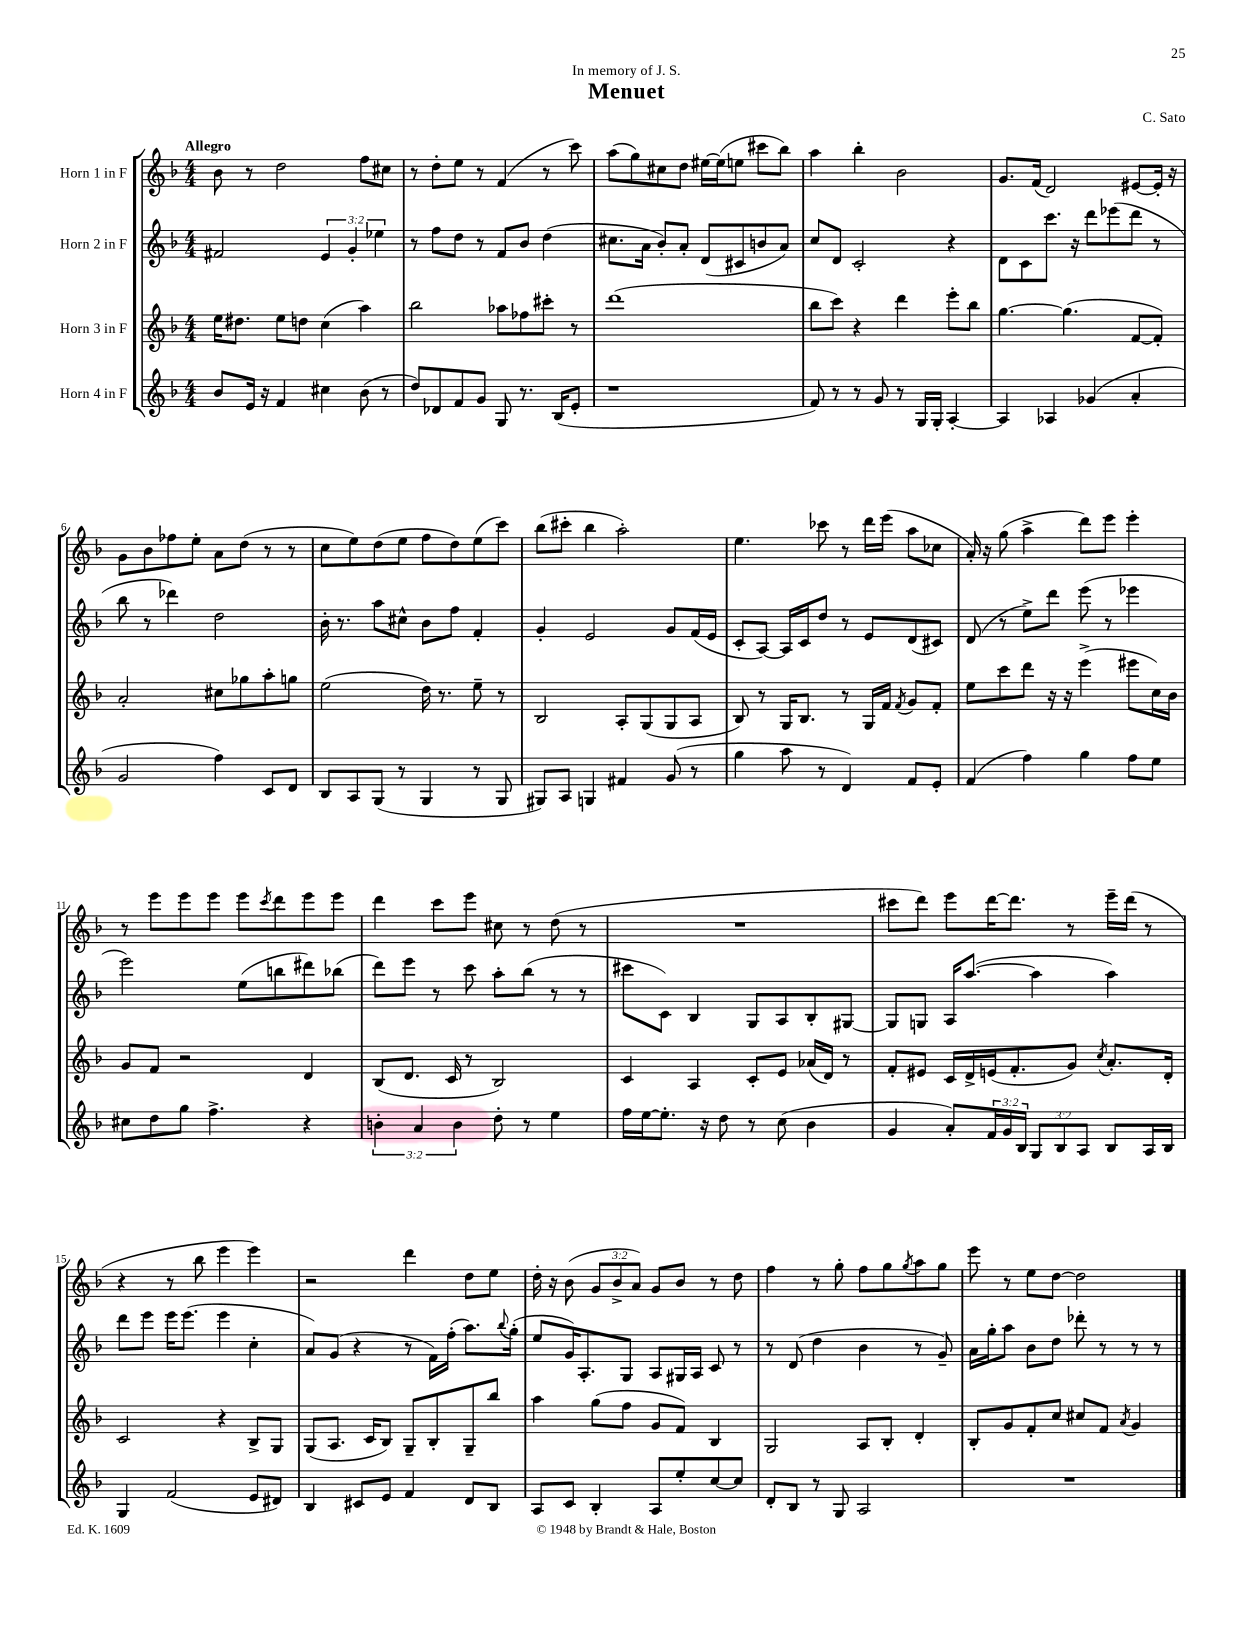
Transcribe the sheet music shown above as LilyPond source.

\header { title = "Menuet" composer = "C. Sato" dedication = "In memory of J. S." }
<<
\new StaffGroup <<
\new Staff = "s0" \with { instrumentName = "Horn 1 in F" } {
    \clef treble \key f \major \numericTimeSignature \time 4/4 \override Staff.TupletNumber.text = #tuplet-number::calc-fraction-text \tempo "Allegro"
    bes'8 r8 d''2 f''8 cis''8 |
    r8 d''8-. e''8 r8 f'4( r8 c'''8) |
    a''8( g''8) cis''8 d''8 eis''16~ eis''16( e''8 cis'''8 bes''8) |
    a''4 bes''4-. bes'2 |
    g'8. f'16( d'2) eis'8~ eis'16-. r16 |
    g'8 bes'8 fes''8 e''8-. a'8 d''8( r8 r8 |
    c''8 e''8) d''8( e''8 f''8 d''8) e''8( c'''8) |
    bes''8( cis'''8-. bes''4 a''2-.) |
    e''4. ces'''8 r8 d'''16 e'''16( a''8 ces''8 |
    a'16-.) r16 g''8( a''4-> d'''8) e'''8 e'''4-. |
    r8 e'''8 e'''8 e'''8 e'''8 \acciaccatura { c'''8 } d'''8 e'''8 e'''8 |
    d'''4 c'''8 e'''8 cis''8 r8 d''8( r8 |
    R1 |
    cis'''8 d'''8) e'''8 d'''16~ d'''8. r8 e'''16-- d'''16( r8 |
    r4 r8 bes''8 e'''4 e'''4) |
    r2 d'''4 d''8 e''8 |
    d''16-. r16 bes'8( \tuplet 3/2 { g'8 bes'8-> a'8) } g'8 bes'8 r8 d''8 |
    f''4 r8 g''8-. f''8 g''8 \acciaccatura { g''8 } a''8 g''8 |
    e'''8 r8 e''8 d''8~ d''2 \bar "|." |
}
\new Staff = "s1" \with { instrumentName = "Horn 2 in F" } {
    \clef treble \key f \major \numericTimeSignature \time 4/4 \override Staff.TupletNumber.text = #tuplet-number::calc-fraction-text
    fis'2 \tuplet 3/2 { e'4 g'4-. ees''4 } |
    r8 f''8 d''8 r8 f'8 bes'8 d''4( |
    cis''8. a'16 bes'8-.) a'8-. d'8( cis'8 b'8 a'8) |
    c''8 d'8 c'2-. r4 |
    d'8 c'8 c'''8. r16 d'''8 ees'''8( d'''8 r8 |
    bes''8 r8 des'''4) d''2 |
    bes'16-. r8. a''8 cis''8-^ bes'8 f''8 f'4-. |
    g'4-. e'2 g'8 f'16( e'16 |
    c'8-. a8~) a16 c'16 d''8 r8 e'8 d'8( cis'8) |
    d'8( r8 e''8->) d'''8 e'''8( r8 ees'''4 |
    e'''2) e''8( b''8 dis'''8) bes''8( |
    d'''8) e'''8 r8 c'''8 a''8-. bes''8( r8 r8 |
    cis'''8 c'8) bes4 g8 a8 bes8-. gis8~ |
    gis8 g8 a16 a''8.~( a''4 a''4) |
    d'''8 e'''8 e'''16 e'''8.( e'''4 c''4-. |
    a'8) g'8( r4 r8 f'16) f''16-.( a''8.) \appoggiatura { bes''8 } g''16-.( |
    e''8 g'16) a8.-. g8 a8 gis16 a16 c'8 r8 |
    r8 d'8( d''4 bes'4 r8 g'8--) |
    a'16 g''16-. a''8 bes'8 d''8 des'''8-. r8 r8 r8 \bar "|." |
}
\new Staff = "s2" \with { instrumentName = "Horn 3 in F" } {
    \clef treble \key f \major \numericTimeSignature \time 4/4
    e''16 dis''8. e''8 d''8 c''4( a''4) |
    bes''2 aes''8 fes''8 cis'''8-. r8 |
    d'''1( |
    bes''8 c'''8) r4 d'''4 e'''8-. bes''8 |
    g''4.~ g''4.( f'8~ f'8-.) |
    a'2-. cis''8 ges''8 a''8-. g''8 |
    e''2( d''16) r8. e''8-- r8 |
    bes2 a8-. g8( g8 a8 |
    bes8) r8 g16 bes8. r8 g16 f'16 \acciaccatura { f'8 } g'8 f'8-. |
    e''8 c'''8 d'''8 r16 r16 e'''4->( eis'''8 c''16) bes'16 |
    g'8 f'8 r2 d'4 |
    bes8( d'8. c'16 r8 bes2) |
    c'4 a4 c'8-. e'8 aes'16( d'16) r8 |
    f'8-. eis'8 c'16 d'16-> e'16( f'8.-. g'8) \acciaccatura { c''8 } a'8.-. d'16-. |
    c'2 r4 bes8-> g8 |
    g8( a8. c'16 bes8) g8-- bes8-. g8-- bes''8 |
    a''4 g''8( f''8 g'8 f'8) bes4 |
    g2 a8 bes8-. d'4-. |
    bes8-. g'8 f'8-. c''8 cis''8 f'8 \acciaccatura { a'8 } g'4 \bar "|." |
}
\new Staff = "s3" \with { instrumentName = "Horn 4 in F" } {
    \clef treble \key f \major \numericTimeSignature \time 4/4 \override Staff.TupletNumber.text = #tuplet-number::calc-fraction-text
    bes'8 e'16 r16 f'4 cis''4 bes'8( r8 |
    d''8) des'8 f'8 g'8 g8 r8. bes16( e'8-. |
    r1 |
    f'8) r8 r8 g'8 r8 g16 g16-. a4~-. |
    a4 aes4 ges'4( a'4-. |
    g'2 f''4) c'8 d'8 |
    bes8 a8 g8( r8 g4 r8 g8 |
    gis8) a8 g4 fis'4 g'8( r8 |
    g''4 a''8 r8 d'4) f'8 e'8-. |
    f'4( f''4) g''4 f''8 e''8 |
    cis''8 d''8 g''8 f''4.-> r4 |
    \tuplet 3/2 { b'4-. a'4 b'4 } d''8-. r8 e''4 |
    f''16 e''16~ e''8.-. r16 d''8 r8 c''8( bes'4 |
    g'4 a'8-.) \tuplet 3/2 { f'16 g'16 bes16 } \tuplet 3/2 { g8 bes8 a8 } bes8 a16 bes16 |
    g4 f'2( e'8 dis'8) |
    bes4 cis'8 e'8 f'4 d'8 bes8 |
    a8 c'8 bes4-. a8 e''8-. c''8~ c''8 |
    d'8-. bes8 r8 g8 a2 |
    R1 \bar "|." |
}
>>
>>
